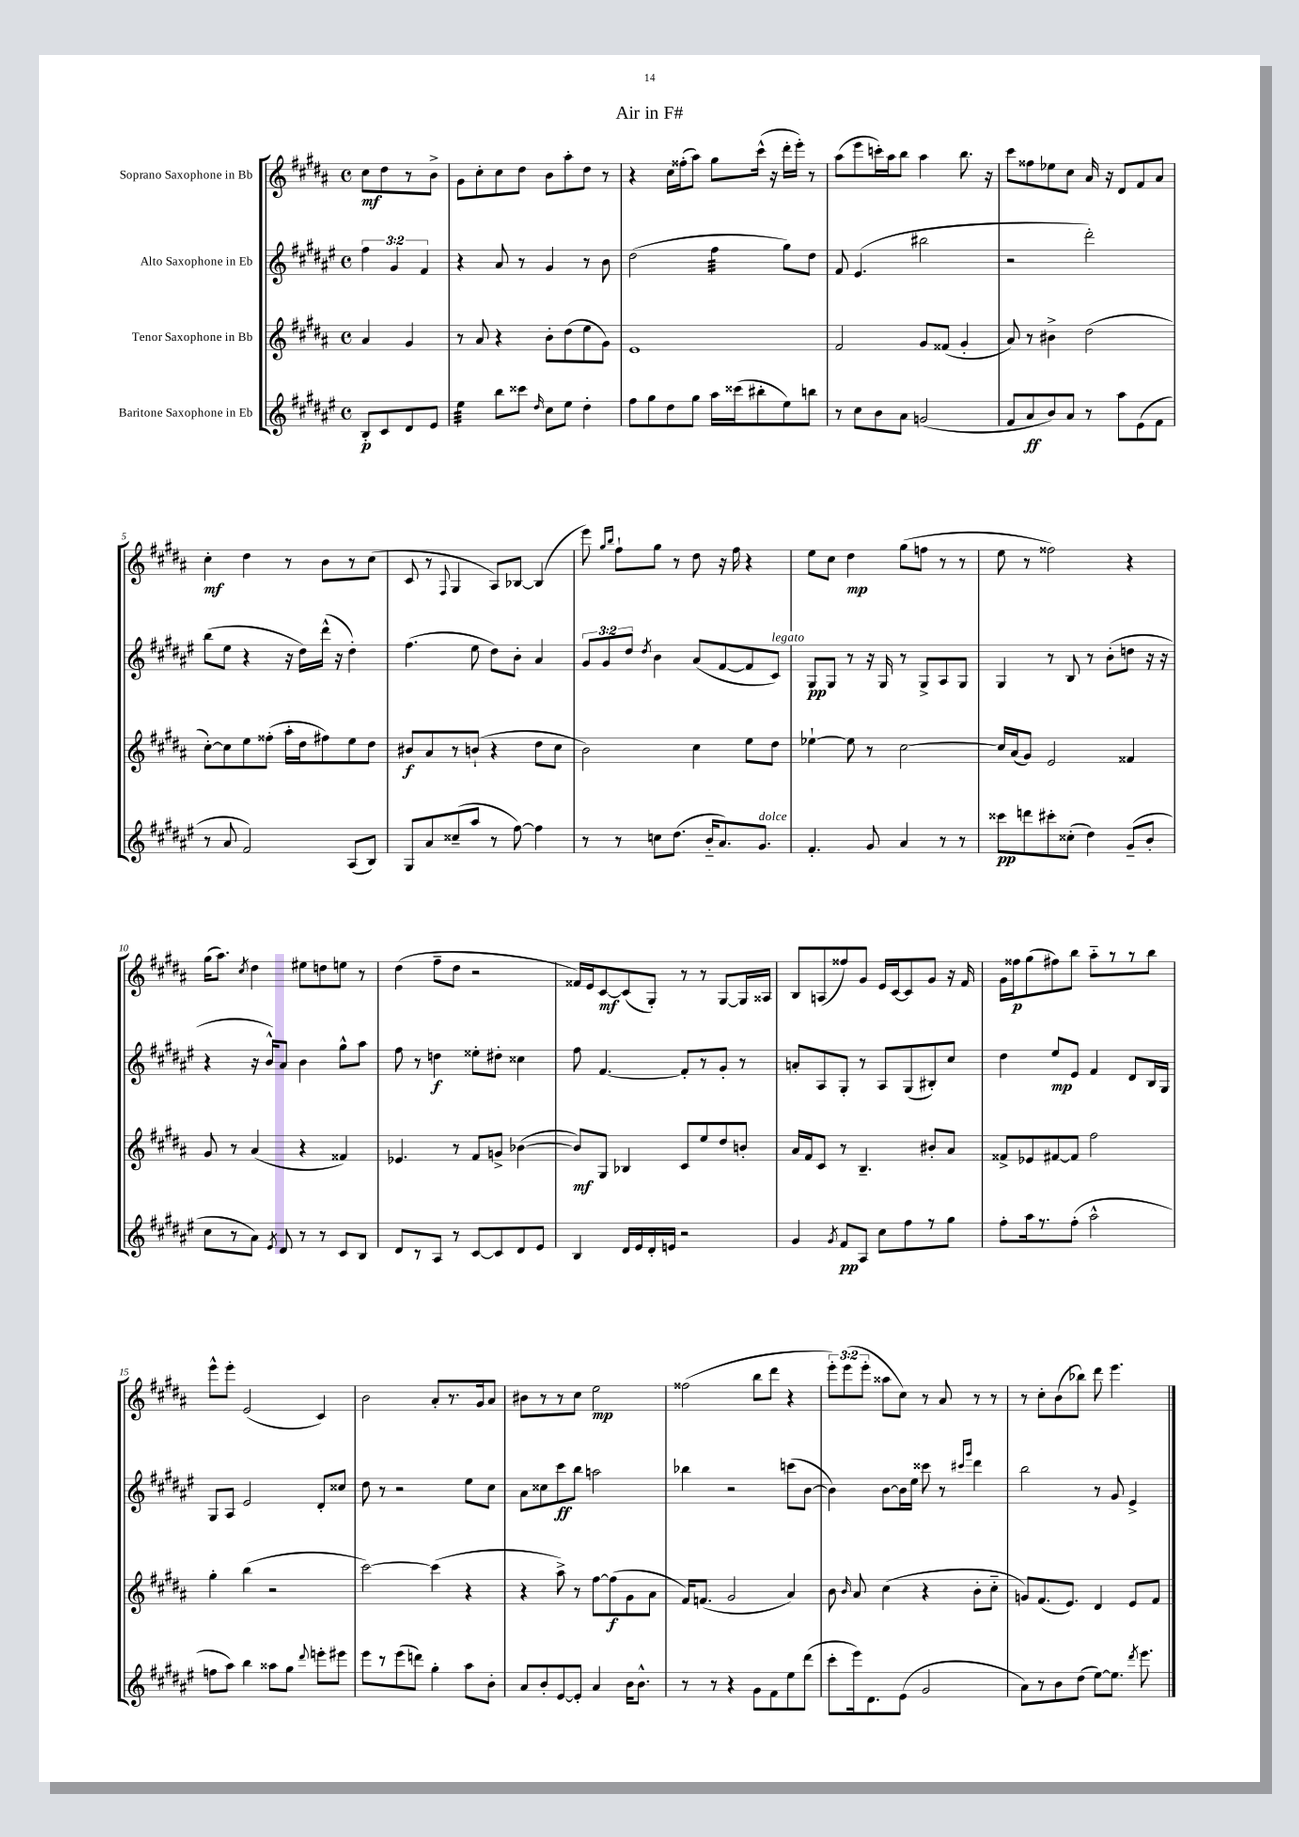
\header { title = "Air in F#" }
<<
\new StaffGroup <<
\new Staff = "s0" \with { instrumentName = "Soprano Saxophone in Bb" } {
    \clef treble \key b \major \defaultTimeSignature \time 4/4 \override Staff.TupletNumber.text = #tuplet-number::calc-fraction-text \partial 2
    \autoBeamOff cis''8[\mf dis''8 r8 b'8]-> |
    gis'8[ cis''8-. cis''8 dis''8] b'8[ ais''8-. dis''8] r8 |
    r4 cis''16[ fisis''16-.( ais''8]) gis''8[ cis'''16]-^( r16 dis'''16[-. e'''16]-.) r8 |
    ais''8[( e'''8 c'''16-.) ais''16 b''8] ais''4 b''8. r16 |
    cis'''8[ fisis''8 ees''8 cis''8] ais'16 r16 dis'8[ fis'8 ais'8] |
    cis''4-.\mf dis''4 r8 b'8[ r8 cis''8]( |
    cis'8 r8 \appoggiatura { fis8 } gis4 ais8[) bes8]~ bes4( |
    e'''8) \grace { gis''16[ b''16] } fis''8[-! gis''8] r8 dis''8 r16 fis''16 r4 |
    e''8[ cis''8] dis''4\mp gis''8[( f''8] r8 r8 |
    e''8 r8 fisis''2) r4 |
    gis''16[( ais''8.]) \acciaccatura { cis''8 } dis''4 eis''8[ d''8 e''8] r8 |
    dis''4( fis''8[-- dis''8] r2 |
    fisis'16[) e'16 cis'8~\mf cis'8( gis8]-.) r8 r8 gis8[~ gis16 aisis16] |
    b8[ a8( fisis''8) gis'8] e'16[ cis'16~ cis'8 gis'8] r16 fis'16 |
    gis'16[ fisis''16\p gis''8( fis''8) b''8] ais''8[-_ r8 r8 b''8] |
    e'''8[-^ e'''8]-. e'2( cis'4) |
    b'2 ais'8[-. r8. gis'16 ais'8] |
    bis'8[ r8 r8 cis''8] e''2\mp |
    fisis''2( b''8[ dis'''8] r4 |
    \tuplet 3/2 { e'''8[-.) e'''8( e'''8]-. } aisis''8[ cis''8]) r8 ais'8 r8 r8 |
    r8 cis''8[-. b'8( bes''8]) dis'''8 e'''4. \bar "|." |
}
\new Staff = "s1" \with { instrumentName = "Alto Saxophone in Eb" } {
    \clef treble \key fis \major \defaultTimeSignature \time 4/4 \override Staff.TupletNumber.text = #tuplet-number::calc-fraction-text \partial 2
    \autoBeamOff \tuplet 3/2 { fis''4 gis'4 fis'4 } |
    r4 ais'8 r8 gis'4 r8 b'8 |
    dis''2( fis''4:32 gis''8[) dis''8] |
    fis'8 eis'4.( bis''2 |
    r2 dis'''2-.) |
    b''8[( eis''8] r4 r16 dis''16[) dis'''16]-^( r16 dis''4-.) |
    fis''4.( eis''8 dis''8[) b'8]-. ais'4 |
    \tuplet 3/2 { gis'8[ gis'8 dis''8] } \acciaccatura { dis''8 } b'4 ais'8[( fis'8~ fis'8 cis'8]^\markup { \italic "legato" }) |
    gis8[\pp gis8] r8 r16 gis16 r8 gis8[-> ais8 gis8] |
    gis4 r8 b8 r8 b'8[-.( d''8] r16 r16 |
    r4 r16 b'16[-^) ais'8] b'4 gis''8[-^ ais''8] |
    fis''8 r8 d''4\f eisis''8[-. dis''8]-. cisis''4 |
    fis''8 fis'4.~ fis'8[-. r8 gis'8]-. r8 |
    a'8[-. ais8 gis8]-. r8 ais8[ gis8( bis8-.) cis''8] |
    dis''4 eis''8[\mp eis'8] fis'4 dis'8[ b16 gis16] |
    gis8[ ais8] eis'2 dis'8[-. cisis''8] |
    dis''8 r8 r2 eis''8[ cis''8] |
    ais'8[ cisis''8 cis'''8\ff b''8] a''2 |
    bes''4 r2 c'''8[( b'8]~ |
    b'4) b'8[~ b'16 eis''16] cisis'''8 r8 \grace { cis'''16[ gis'''16] } dis'''4 |
    b''2 r8 gis'8 eis'4-> \bar "|." |
}
\new Staff = "s2" \with { instrumentName = "Tenor Saxophone in Bb" } {
    \clef treble \key b \major \defaultTimeSignature \time 4/4 \partial 2
    \autoBeamOff ais'4 gis'4 |
    r8 ais'8 r4 b'8[-. dis''8( e''8 gis'8]) |
    e'1 |
    fis'2 gis'8[ fisis'8]( gis'4-. |
    ais'8) r8 bis'4-> dis''2( |
    cis''8[~-.) cis''8 e''8 fisis''8]-.( ais''16[-. dis''16 fis''8) e''8 dis''8] |
    bis'8[\f ais'8 r8 b'8]-!( r4 dis''8[ cis''8] |
    b'2) cis''4 e''8[ dis''8] |
    ees''4~-! ees''8 r8 cis''2~ |
    cis''16[ ais'16( gis'8]) e'2 fisis'4 |
    gis'8 r8 ais'4( r4 fisis'4) |
    ees'4. r8 fis'8[ g'8]-> bes'4~( |
    bes'8[\mf) gis8] bes4 cis'8[ e''8 dis''8 b'8]-. |
    ais'16[ fis'16 cis'8] r8 b4.-- bis'8[-. ais'8] |
    fisis'8[-> ees'8 fis'8~ fis'8] fis''2 |
    gis''4-. b''4( r2 |
    cis'''2~) cis'''4( r4 |
    r4 ais''8->) r8 fis''8[~ fis''8\f( gis'8 ais'8] |
    fis'16[) f'8.]( gis'2 ais'4) |
    b'8 \grace { b'16 } ais'8 cis''4( r4 b'8[-. cis''8]-_ |
    g'8[) fis'8.( e'8.]) dis'4 e'8[ fis'8] \bar "|." |
}
\new Staff = "s3" \with { instrumentName = "Baritone Saxophone in Eb" } {
    \clef treble \key fis \major \defaultTimeSignature \time 4/4 \partial 2
    \autoBeamOff b8[-.\p cis'8 dis'8 eis'8] |
    eis''4:32 b''8[ cisis'''8] \grace { dis''16 } cis''8[ eis''8] dis''4-. |
    fis''8[ gis''8 dis''8 gis''8] ais''16[ cisis'''16( bis''8-. eis''8) b''8] |
    r8 cis''8[ b'8 ais'8] g'2( |
    fis'8[ ais'8\ff b'8) ais'8] r8 ais''8[ eis'8( fis'8] |
    r8 ais'8 fis'2) ais8[( b8]) |
    gis8[ ais'8 cisis''8--( ais''8] r8 fis''8~) fis''4 |
    r8 r8 c''8[ dis''8.]( b'16[-_ ais'8.) gis'8.]^\markup { \italic "dolce" } |
    fis'4.-. gis'8 ais'4 r8 r8 |
    cisis'''8[\pp d'''8 cis'''8-. cisis''8]-.( dis''4) gis'8[--( b'8]-. |
    cis''8[ r8 ais'8]) \acciaccatura { eis'8 } dis'8 r8 r8 cis'8[ b8] |
    dis'8[ r8 ais8] r8 cis'8[~ cis'8 dis'8 eis'8] |
    b4 dis'16[ eis'16 dis'16-. e'16] r2 |
    gis'4 \acciaccatura { gis'8 } fis'8[\pp ais8] cis''8[ fis''8 r8 gis''8] |
    fis''8[-. ais''16 r8. fis''8]-.( ais''2-^ |
    f''8[ ais''8]) b''4 aisis''8[ gis''8] \appoggiatura { dis'''8 } e'''8[-. eis'''8] |
    eis'''8[ r8 eis'''8( d'''8]) gis''4-. ais''8[ b'8]-. |
    ais'8[ b'8-. eis'8~ eis'8]-. ais'4 b'16[ b'8.]-^ |
    r8 r8 r4 gis'8[ fis'8 eis''8 dis'''8]( |
    cis'''8[-. eis'''16) dis'8. eis'8]( gis'2 |
    ais'8[) r8 b'8 dis''8]( eis''8[~) eis''8.] \acciaccatura { dis'''8 } eis'''8. \bar "|." |
}
>>
>>
